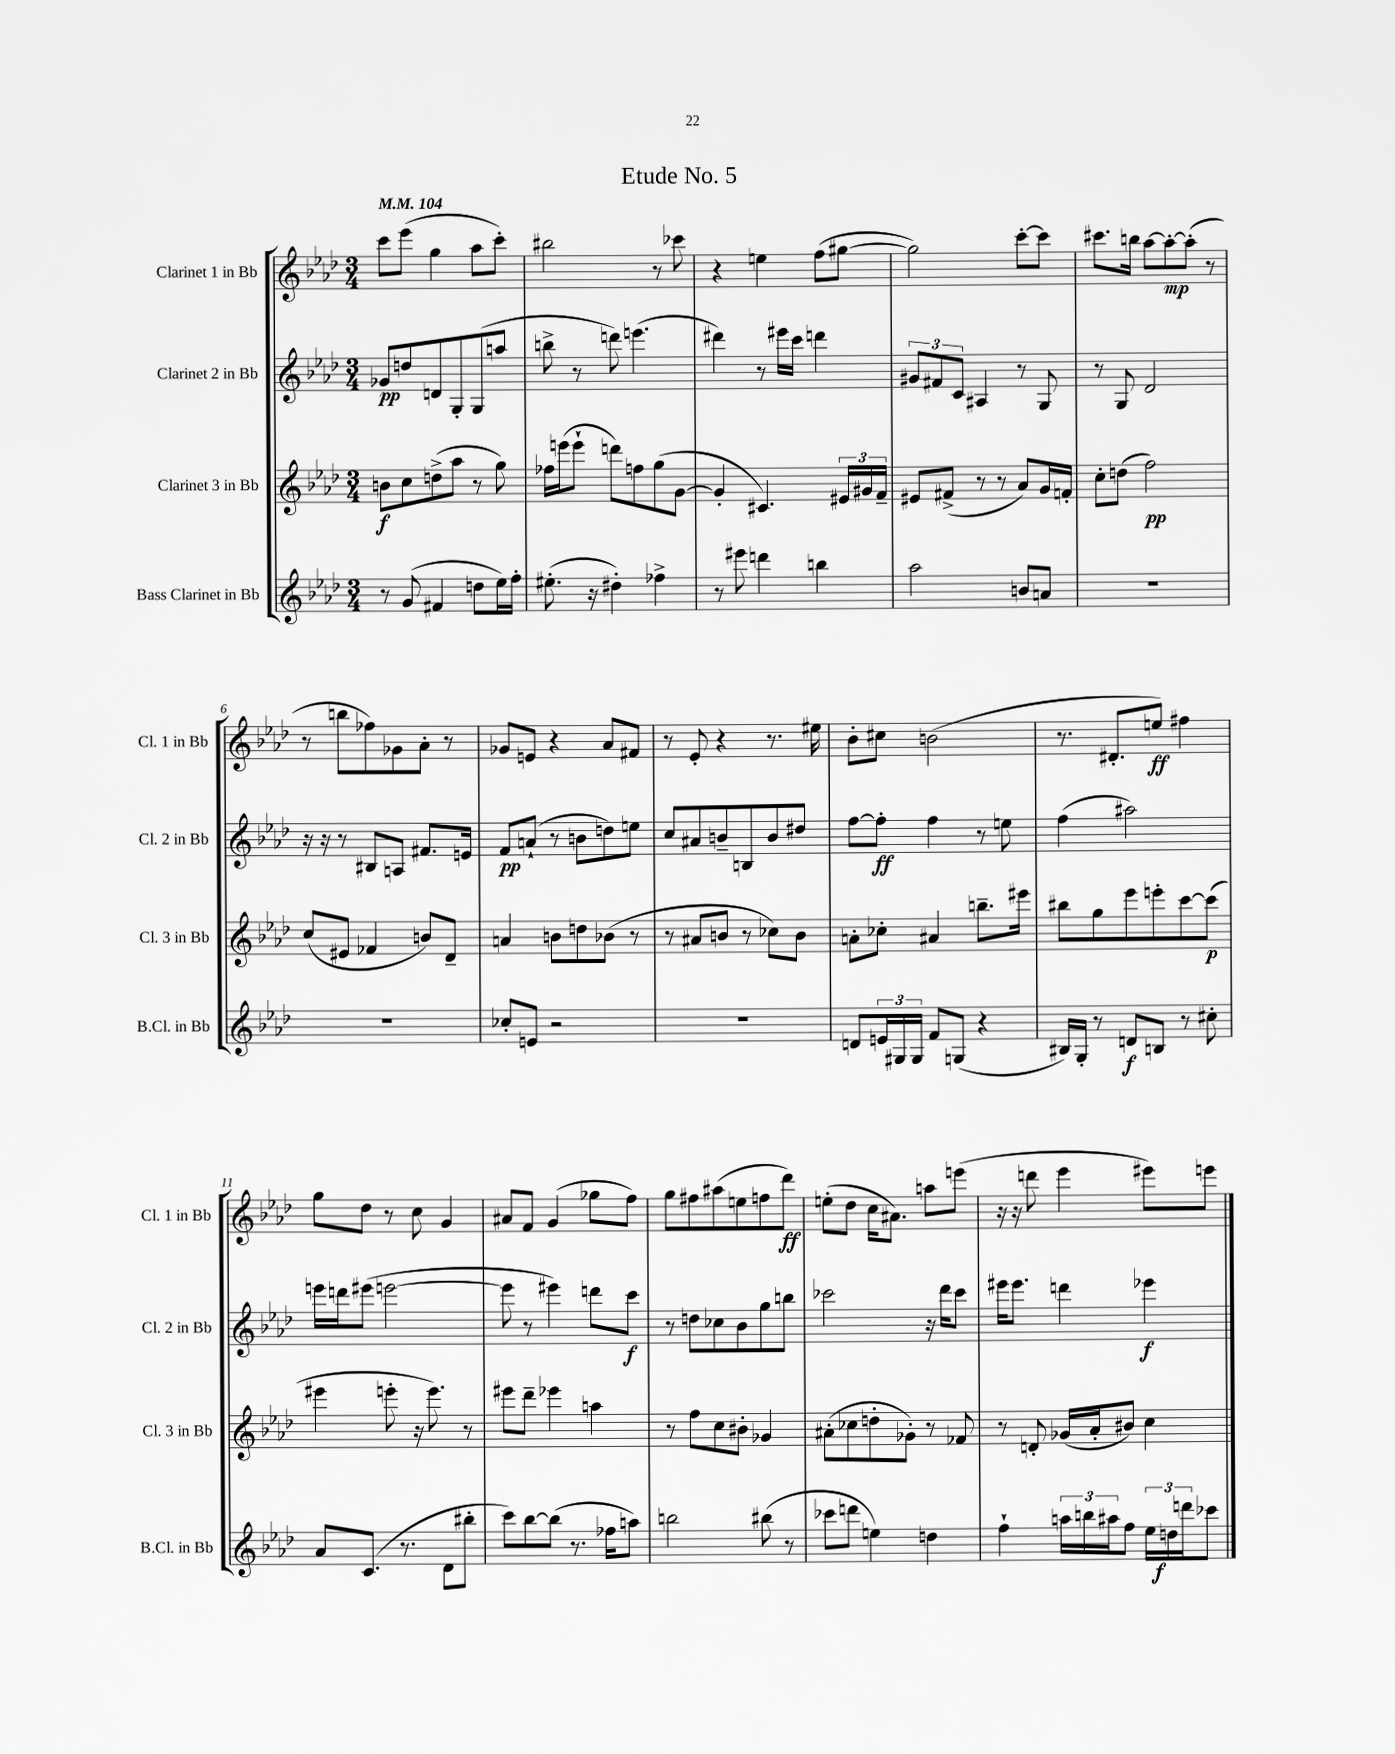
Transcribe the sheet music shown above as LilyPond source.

\header { title = "Etude No. 5" }
<<
\new StaffGroup <<
\new Staff = "s0" \with { instrumentName = "Clarinet 1 in Bb" shortInstrumentName = "Cl. 1 in Bb" } {
    \clef treble \key aes \major \numericTimeSignature \time 3/4 \tempo 4 = 104
    c'''8 ees'''8( g''4 aes''8 c'''8-.) |
    bis''2 r8 ces'''8 |
    r4 e''4 f''8( gis''8~ |
    gis''2) c'''8~-. c'''8 |
    cis'''8. b''16 aes''8~ aes''8~-.\mp aes''8-.( r8 |
    r8 b''8 fes''8) ges'8 aes'8-. r8 |
    ges'8 e'8 r4 aes'8 fis'8 |
    r8 ees'8-. r4 r8. eis''16 |
    bes'8-. cis''8 b'2( |
    r8. dis'8.-. e''8\ff) fis''4 |
    g''8 des''8 r8 c''8 g'4 |
    ais'8 f'8 g'4( ges''8 f''8) |
    g''8 fis''8 ais''8( e''8 f''8 des'''8\ff) |
    e''8-.( des''8 c''16 ais'8.) a''8 e'''8( |
    r16 r16 d'''8 ees'''4 eis'''8) e'''8 \bar "|." |
}
\new Staff = "s1" \with { instrumentName = "Clarinet 2 in Bb" shortInstrumentName = "Cl. 2 in Bb" } {
    \clef treble \key aes \major \numericTimeSignature \time 3/4
    ges'8\pp d''8 d'8 g8-. g8( a''8 |
    b''8-> r8 d'''8) e'''4.( |
    dis'''4) r8 eis'''16 c'''16 d'''4 |
    \tuplet 3/2 { gis'8 fis'8 c'8 } ais4 r8 g8 |
    r8 g8 des'2 |
    r16 r16 r8 bis8 a8 fis'8. e'16 |
    f'8\pp a'8-!( r8 b'8 d''8) e''8 |
    c''8 ais'8 b'8-- b8 b'8 dis''8 |
    f''8~ f''8-.\ff f''4 r8 e''8 |
    f''4( ais''2) |
    e'''16 d'''16 eis'''8( e'''2~ |
    e'''8 r8 eis'''4) d'''8 c'''8\f |
    r8 d''8 ces''8 bes'8 g''8 b''8 |
    ces'''2 r16 des'''16 ces'''8 |
    eis'''16 eis'''8. d'''4 ees'''4\f \bar "|." |
}
\new Staff = "s2" \with { instrumentName = "Clarinet 3 in Bb" shortInstrumentName = "Cl. 3 in Bb" } {
    \clef treble \key aes \major \numericTimeSignature \time 3/4
    b'8\f c''8 d''8->( aes''8 r8 g''8) |
    fes''16 e'''16( e'''8-! d'''8) f''8 g''8( g'8~ |
    g'4-. cis'4.) \tuplet 3/2 { eis'16 gis'16 f'16-- } |
    eis'8 fis'8->( r8 r8 aes'8) g'16 f'16-. |
    c''8-. d''8( f''2\pp) |
    c''8( eis'8 fes'4 b'8) des'8-- |
    a'4 b'8 d''8 bes'8( r8 |
    r8 ais'8 b'8 r8 ces''8) b'8 |
    a'8-. ces''8-. ais'4 b''8.-- eis'''16 |
    bis''8 g''8 ees'''8 e'''8-. c'''8~ c'''8\p( |
    eis'''4 e'''8-. r16 e'''8.) r8 |
    eis'''8 des'''8-- ees'''4 a''4 |
    r8 f''8 c''8 bis'8-. ges'4 |
    ais'8-.( ces''8 d''8-. ges'8-.) r8 fes'8 |
    r8 d'8-. ges'16( aes'16-. bis'8) c''4 \bar "|." |
}
\new Staff = "s3" \with { instrumentName = "Bass Clarinet in Bb" shortInstrumentName = "B.Cl. in Bb" } {
    \clef treble \key aes \major \numericTimeSignature \time 3/4
    r8 g'8( fis'4 d''8 ees''16) f''16-. |
    eis''8.-.( r16 dis''4-.) fes''4-> |
    r8 eis'''8 d'''4 b''4 |
    aes''2 b'8 a'8 |
    R2. |
    R2. |
    ces''8-. e'8 r2 |
    R2. |
    d'8 \tuplet 3/2 { e'16 gis16 gis16 } f'8 g8( r4 |
    bis16) g16-. r8 d'8\f b8 r8 cis''8-. |
    aes'8 c'8.( r8. des'8 bis''8-. |
    c'''8) bes''8~ bes''8( r8. fes''16 a''8) |
    b''2 bis''8( r8 |
    ces'''8 d'''8 e''4) d''4 |
    f''4-! \tuplet 3/2 { a''16 b''16 ais''16 } f''8 \tuplet 3/2 { ees''16 d''16\f d'''16 } ces'''8 \bar "|." |
}
>>
>>
